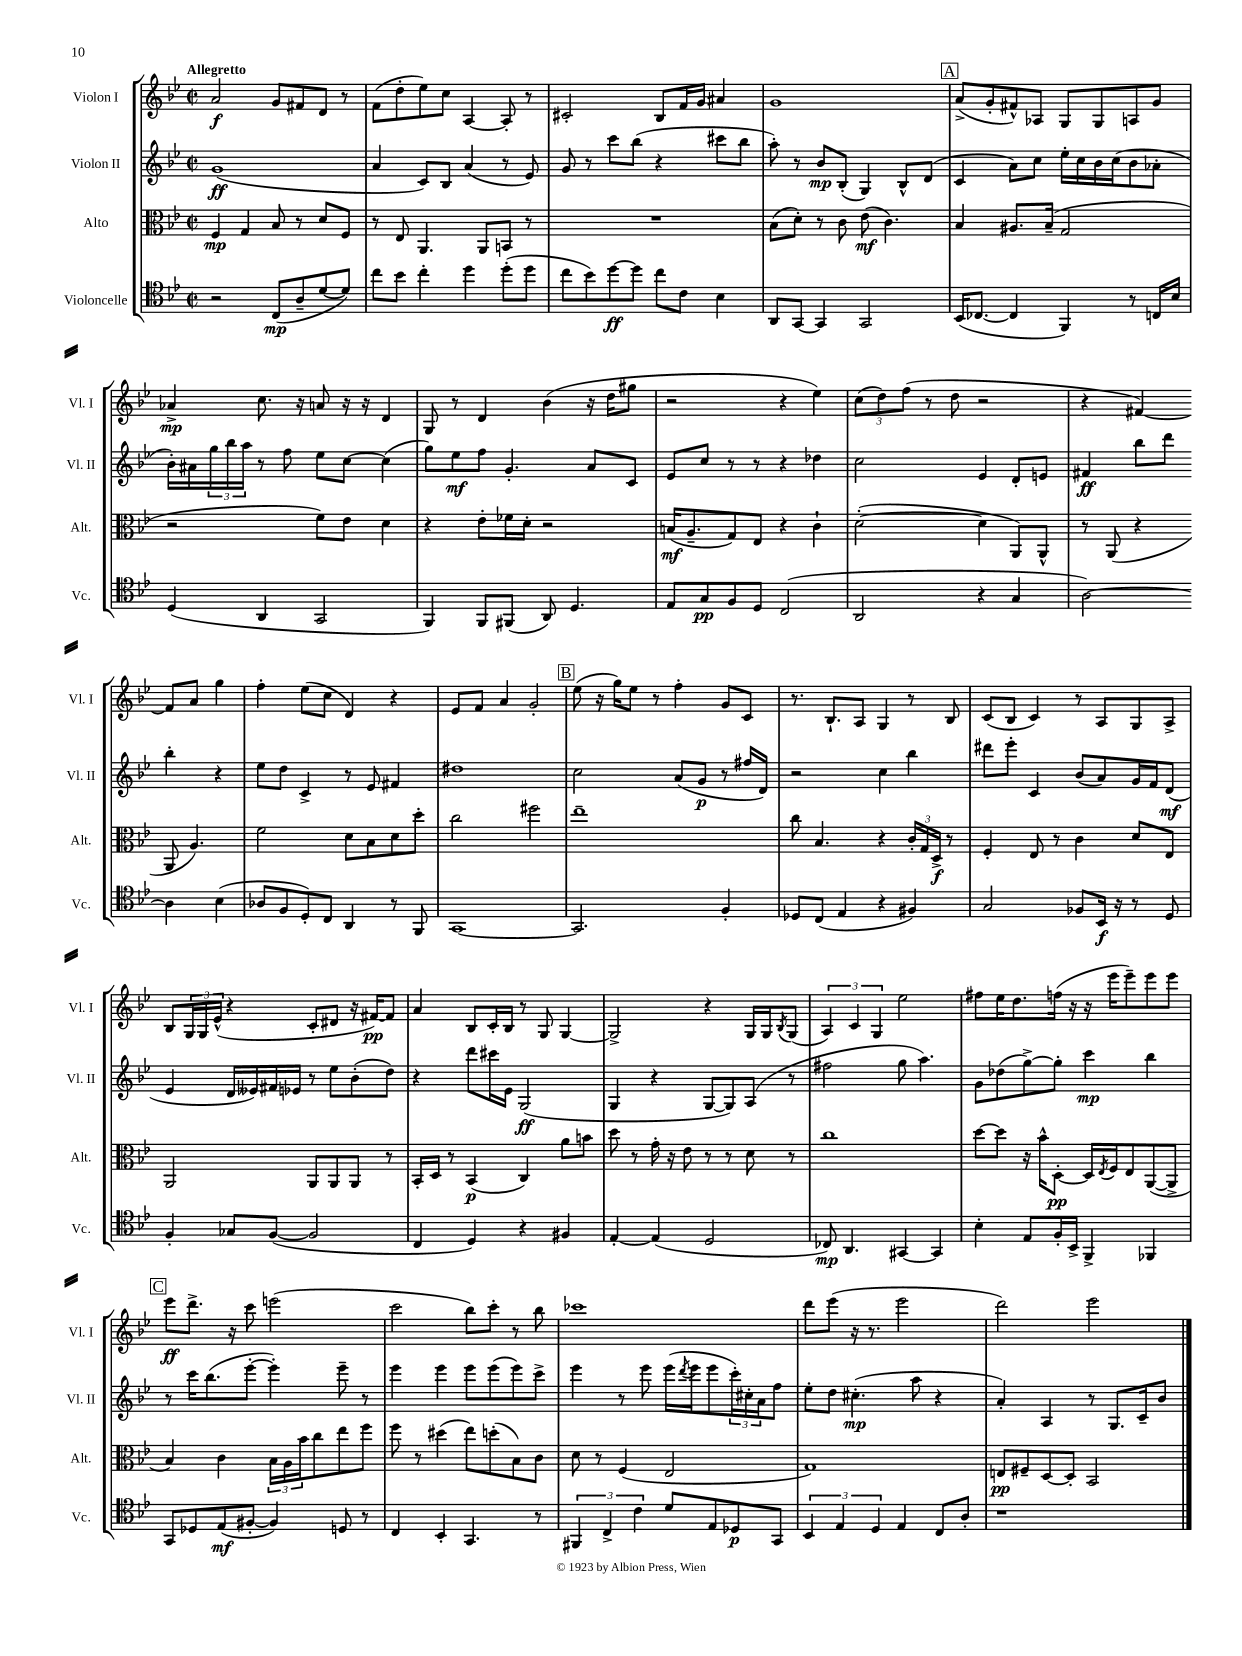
<<
\new StaffGroup <<
\new Staff = "s0" \with { instrumentName = "Violon I" shortInstrumentName = "Vl. I" } {
    \clef treble \key bes \major \defaultTimeSignature \time 2/2 \tempo "Allegretto"
    a'2\f g'8 fis'8 d'8 r8 |
    f'8( d''8-. ees''8) c''8 a4~ a8-. r8 |
    cis'2-. bes8 f'16 g'16 ais'4 |
    g'1 |
    \mark \markup { \box "A" } a'8->( g'8-. fis'8-^) aes8 g8 g8 a8 g'8 |
    aes'4->\mp c''8. r16 a'8 r16 r16 d'4 |
    g8 r8 d'4 bes'4( r16 d''16 gis''8 |
    r2 r4 ees''4) |
    \tuplet 3/2 { c''8( d''8) f''8( } r8 d''8 r2 |
    r4 fis'4~) fis'8 a'8 g''4 |
    f''4-. ees''8( c''8 d'4) r4 |
    ees'8 f'8 a'4 g'2-. |
    \mark \markup { \box "B" } ees''8( r16 g''16) ees''8 r8 f''4-. g'8 c'8 |
    r8. bes8.-! a8 g4 r8 bes8 |
    c'8( bes8 c'4) r8 a8 g8 a8-> |
    bes8 \tuplet 3/2 { g16 g16 ees'16-^( } r4 c'8-. dis'8 r16 fis'16~\pp) fis'8 |
    a'4 bes8 c'16-. bes16 r8 g8 g4~ |
    g2-> r4 g16 g16 \acciaccatura { bes8 } g8( |
    \tuplet 3/2 { a4) c'4 g4 } ees''2 |
    fis''8 ees''16 d''8. f''16( r16 r16 ees'''16 ees'''8--) ees'''8 ees'''8 |
    \mark \markup { \box "C" } ees'''8\ff d'''8.-> r16 c'''8 e'''2( |
    c'''2 bes''8) c'''8-. r8 bes''8 |
    ces'''1 |
    d'''8 ees'''8( r16 r8. ees'''2 |
    d'''2) ees'''2 \bar "|." |
}
\new Staff = "s1" \with { instrumentName = "Violon II" shortInstrumentName = "Vl. II" } {
    \clef treble \key bes \major \defaultTimeSignature \time 2/2
    g'1\ff( |
    a'4 c'8) bes8 a'4( r8 ees'8) |
    g'8 r8 c'''8 bes''8( r4 cis'''8 bes''8 |
    a''8-.) r8 bes'8\mp bes8-.( g4) bes8-^ d'8( |
    \mark \markup { \box "A" } c'4 a'8) c''8 ees''16-. c''16 bes'16 c''16( bes'8 aes'8-. |
    bes'16-.) ais'16 \tuplet 3/2 { g''16 bes''16 a''16 } r8 f''8 ees''8 c''8~ c''4( |
    g''8) ees''8\mf f''8 g'4.-. a'8 c'8 |
    ees'8 c''8 r8 r8 r4 des''4 |
    c''2 ees'4 d'8-. e'8 |
    fis'4\ff bes''8 d'''8 bes''4-. r4 |
    ees''8 d''8 c'4-> r8 ees'8 fis'4 |
    dis''1 |
    \mark \markup { \box "B" } c''2 a'8( g'8\p r8 fis''16 d'16) |
    r2 c''4 bes''4 |
    dis'''8 ees'''8-. c'4 bes'8( a'8) g'16 f'16 d'8\mf( |
    ees'4 d'16 eeses'16) fis'16 ees'16 r8 ees''8 bes'8-.( d''8) |
    r4 d'''8 cis'''16 ees'16 g2\ff( |
    g4 r4 g8~ g8) a8( r8 |
    fis''2 g''8 a''4.) |
    g'8 des''8( g''8~->) g''8-. c'''4\mp bes''4 |
    \mark \markup { \box "C" } r8 c'''16 bes''8.( ees'''8~-. ees'''4-.) ees'''8-- r8 |
    ees'''4 ees'''4 ees'''8 ees'''8( ees'''8) c'''8-> |
    ees'''4 r8 ees'''8 ees'''16( \acciaccatura { d'''8 } ees'''16 ees'''8 \tuplet 3/2 { c'''16-.) cis''16-. a'16 } f''8 |
    ees''8-. d''8 cis''4.-.\mp( a''8 r4 |
    a'4-.) a4 r8 g8. c'16-- bes'8 \bar "|." |
}
\new Staff = "s2" \with { instrumentName = "Alto" shortInstrumentName = "Alt." } {
    \clef alto \key bes \major \defaultTimeSignature \time 2/2
    f4\mp g4 bes8 r8 d'8 f8 |
    r8 ees8 a,4. a,8 b,8 r8 |
    R1 |
    bes8( d'8-.) r8 c'8 ees'8\mf( c'4.) |
    \mark \markup { \box "A" } bes4 ais8. bes16--( g2 |
    r2 f'8) ees'8 d'4 |
    r4 ees'8-. fes'16 d'16-. r2 |
    b16\mf( a8.-- g8) ees8 r4 c'4-! |
    d'2~-.( d'4 a,8) a,8-^ |
    r8 a,8( r4 a,8 a4.) |
    f'2 d'8 bes8 d'8 d''8-. |
    c''2 fis''2 |
    \mark \markup { \box "B" } ees''1-- |
    c''8 bes4. r4 \tuplet 3/2 { c'16-. g16 d16->\f } r8 |
    f4-. ees8 r8 c'4 d'8 ees8 |
    a,2 a,8 a,8 a,8 r8 |
    bes,16-. d16 r8 bes,4\p( c4) a'8 b'8 |
    d''8 r8 g'16-. r16 ees'8 r8 r8 d'8 r8 |
    c''1 |
    d''8~ d''8 r16 bes'16-^ d8~-.\pp d16 \acciaccatura { ees8 } f16 ees8 a,8~( a,8-> |
    \mark \markup { \box "C" } bes4) c'4 \tuplet 3/2 { bes16 a16 bes'16 } c''8 ees''8 f''8 |
    f''8 r8 dis''4( ees''8) d''8-.( bes8) c'8 |
    d'8 r8 f4( ees2 |
    g1) |
    e8\pp fis8-- d8~ d8-. bes,2 \bar "|." |
}
\new Staff = "s3" \with { instrumentName = "Violoncelle" shortInstrumentName = "Vc." } {
    \clef tenor \key bes \major \defaultTimeSignature \time 2/2
    r2 c8\mp( a8-- d'8~ d'8) |
    c''8 bes'8 c''4-. d''4 d''8-.( d''8 |
    c''8 bes'8) d''8~\ff d''8 c''8 c'8 bes4 |
    a,8 g,8~ g,4 g,2 |
    \mark \markup { \box "A" } bes,16( ces8.~ ces4 f,4) r8 c16 bes16 |
    d4( a,4 g,2 |
    f,4) f,8 fis,8( a,8) d4. |
    ees8 g8\pp f8 d8 c2( |
    a,2 r4 g4 |
    a2~) a4 bes4( |
    aes8 f8 d8-.) c8 a,4 r8 f,8 |
    g,1~ |
    \mark \markup { \box "B" } g,2. f4-. |
    des8 c8( ees4 r4 fis4) |
    g2 fes8 bes,16\f r16 r8 d8 |
    f4-. ges8 f8~( f2 |
    c4 d4) r4 fis4 |
    ees4~-. ees4( d2 |
    ces8\mp) a,4. gis,4~ gis,4 |
    bes4-. ees8 f16-. bes,16-> f,4-> fes,4 |
    \mark \markup { \box "C" } g,8 des8 ees8\mf( fis8~-. fis4) d8 r8 |
    c4 bes,4-. g,4. r8 |
    \tuplet 3/2 { fis,4 c4-> c'4 } d'8 ees8 des8\p g,8 |
    \tuplet 3/2 { bes,4 ees4 d4 } ees4 c8 a8-. |
    r1 \bar "|." |
}
>>
>>
\layout { \context { \Score \remove "Bar_number_engraver" } }
